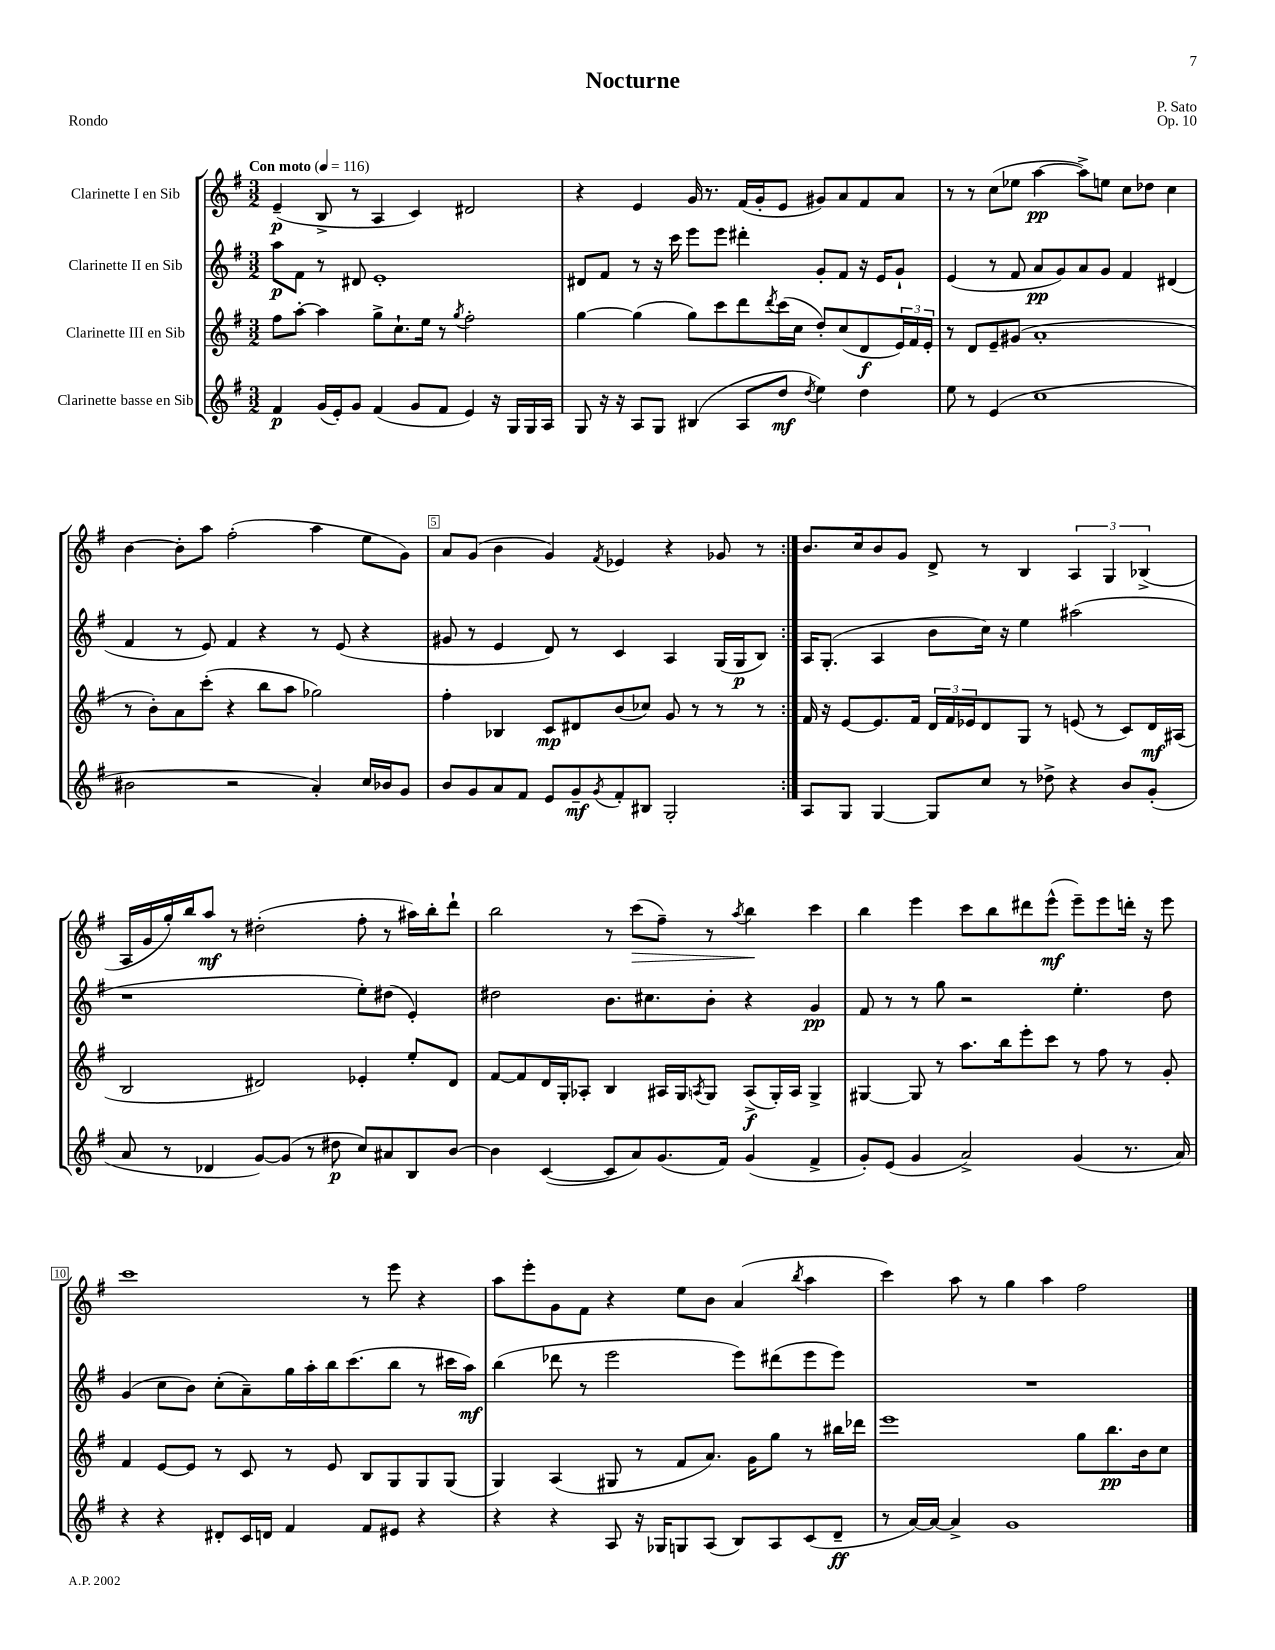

**kern	**kern	**kern	**kern
*staff4	*staff3	*staff2	*staff1
*clefG2	*clefG2	*clefG2	*clefG2
*k[f#]	*k[f#]	*k[f#]	*k[f#]
*M3/2	*M3/2	*M3/2	*M3/2
*MM116	*MM116	*MM116	*MM116
4f#	8ff#	8aa	(4e~
.	[8aa'	8f#	.
(16g	4aa]	8r	8B^
16e')	.	.	.
8g	.	8d#	8r
(4f#	8gg^	1e'	4A
.	8.cc`	.	.
8g	.	.	4c)
.	16ee	.	.
8f#	8r	.	.
.	8qgg	.	.
4e)	2ff#'	.	2d#
16r	.	.	.
16G	.	.	.
16G	.	.	.
16A	.	.	.
=	=	=	=
8G	[4gg	8d#	4r
16r	.	8f#	.
16r	.	.	.
8A	(4gg]	8r	4e
8G	.	16r	.
.	.	16ccc	.
(4B#	8gg)	8eee	16g
.	.	.	8.r
.	8ccc	8eee	.
8A	8ddd	4ddd#'	(16f#
.	.	.	16g'
.	8qddd	.	.
8dd	(16ccc	.	8e
.	16cc	.	.
8qdd	.	.	.
4ee)	8dd')	8g'	8g#)
.	(8cc	8f#	8a
4dd	8d	16r	8f#
.	.	16e	.
.	24e)	8g`	8a
.	24f#	.	.
.	24e'	.	.
=	=	=	=
8ee	8r	(4e	8r
8r	8d	.	8r
(4e	8e~	8r	(8cc
.	(8g#	8f#	8ee-
1cc	1a'	8a	[4aa
.	.	8g)	.
.	.	8a	8aa^])
.	.	8g	8ee
.	.	4f#	8cc
.	.	.	8dd-
.	.	(4d#	4cc
=	=	=	=
2b#	8r	4f#	[4b
.	8b')	.	.
.	8a	8r	8b']
.	(8ccc'	8e)	8aa
2r	4r	4f#	(2ff#'
.	8bb	4r	.
.	8aa	.	.
4a')	2gg-)	8r	4aa
.	.	(8e	.
16cc	.	4r	8ee
16b-	.	.	.
8g	.	.	8g)
=	=	=	=
8b	4ff#'	8g#	8a
8g	.	8r	(8g
8a	4B-	4e	4b
8f#	.	.	.
8e	8c	8d)	4g)
8g~	8d#	8r	.
8qg	.	.	8qf#
8f#'	(8b	4c	4e-
8B#	8cc-)	.	.
2G'	8g	4A	4r
.	8r	.	.
.	8r	(16G	8g-
.	.	16G	.
.	8r	8B)	8r
=:|!	=:|!	=:|!	=:|!
8A	16f#	16A	8.b
.	16r	(8.G'	.
8G	[8e	.	.
.	.	.	16cc
[4G	8.e]	4A	8b
.	.	.	8g
.	16f#	.	.
8G]	24d	8b	8d^
.	24f#	.	.
.	24e-	.	.
8cc	8d	16cc)	8r
.	.	16r	.
8r	8G	4ee	4B
8dd-^	8r	.	.
4r	(8e	(2aa#	6A
.	8r	.	.
.	.	.	6G
8b	8c)	.	.
.	.	.	(6B-^
(8g'	16d	.	.
.	(16A#	.	.
=	=	=	=
8a	2B	1r	16A
.	.	.	16g
8r	.	.	16gg')
.	.	.	16bb
4d-	.	.	8aa
.	.	.	8r
[8g)	2d#)	.	(2dd#'
(8g]	.	.	.
8r	.	.	.
8dd#	.	.	.
8cc)	4e-'	8ee')	8ff#'
8a#	.	(8dd#	8r
8B	8ee'	4e')	16aa#)
.	.	.	16bb'
[8b	8d#	.	8ddd`
=	=	=	=
4b]	[8f#	2dd#	2bb
.	8f#]	.	.
([4c	16d	.	.
.	16G'	.	.
.	8A-'	.	.
8c]	4B	8.b	8r
8a)	.	.	(8ccc
.	.	8.cc#	.
(8.g	16A#	.	8ff#~)
.	16G	.	.
.	8qA	.	.
.	8G	8b'	8r
16f#)	.	.	.
.	.	.	8qaa
(4g	(8A^	4r	4bb
.	16G')	.	.
.	16A	.	.
4f#^	4G^	4g	4ccc
=	=	=	=
8g')	[4G#	8f#	4bb
(8e	.	8r	.
4g	8G#]	8r	4eee
.	8r	8gg	.
2a^)	8.aa	2r	8ccc
.	.	.	8bb
.	16bb	.	.
.	8eee'	.	8ddd#
.	8ccc	.	(8eee^^
(4g	8r	4.ee'	8eee~)
.	8ff#	.	8eee
8.r	8r	.	16ddd'
.	.	.	16r
.	8g'	8dd	8eee
16a)	.	.	.
=	=	=	=
4r	4f#	(4g	1ccc
4r	[8e	8cc	.
.	8e]	8b)	.
8d#'	8r	(8cc'	.
16c	8c	8a~)	.
16d	.	.	.
4f#	8r	16gg	.
.	.	16aa'	.
.	8e	16bb	.
.	.	(8.ccc	.
8f#	8B	.	8r
8e#	8G	8bb	8eee
4r	8G	8r	4r
.	(8G	16ccc#	.
.	.	16aa)	.
=	=	=	=
4r	4G)	(4bb	8aa
.	.	.	8eee'
4r	(4A	8ddd-	8g
.	.	8r	8f#
8A	8G#	2eee	4r
16r	8r	.	.
16G-	.	.	.
8G	8f#	.	8ee
(8A	8.a)	.	8b
8B)	.	8eee)	(4a
.	16g	.	.
8A	8gg	(8ddd#	.
.	.	.	8qbb
(8c	8r	8eee	4aa
8d~	16bb#	8eee)	.
.	16ddd-	.	.
=	=	=	=
8r	1eee	1.r	4ccc)
[16a)	.	.	.
16a_	.	.	.
4a^]	.	.	8aa
.	.	.	8r
1g	.	.	4gg
.	.	.	4aa
.	8gg	.	2ff#
.	8.bb	.	.
.	16b	.	.
.	8cc	.	.
==	==	==	==
*-	*-	*-	*-
